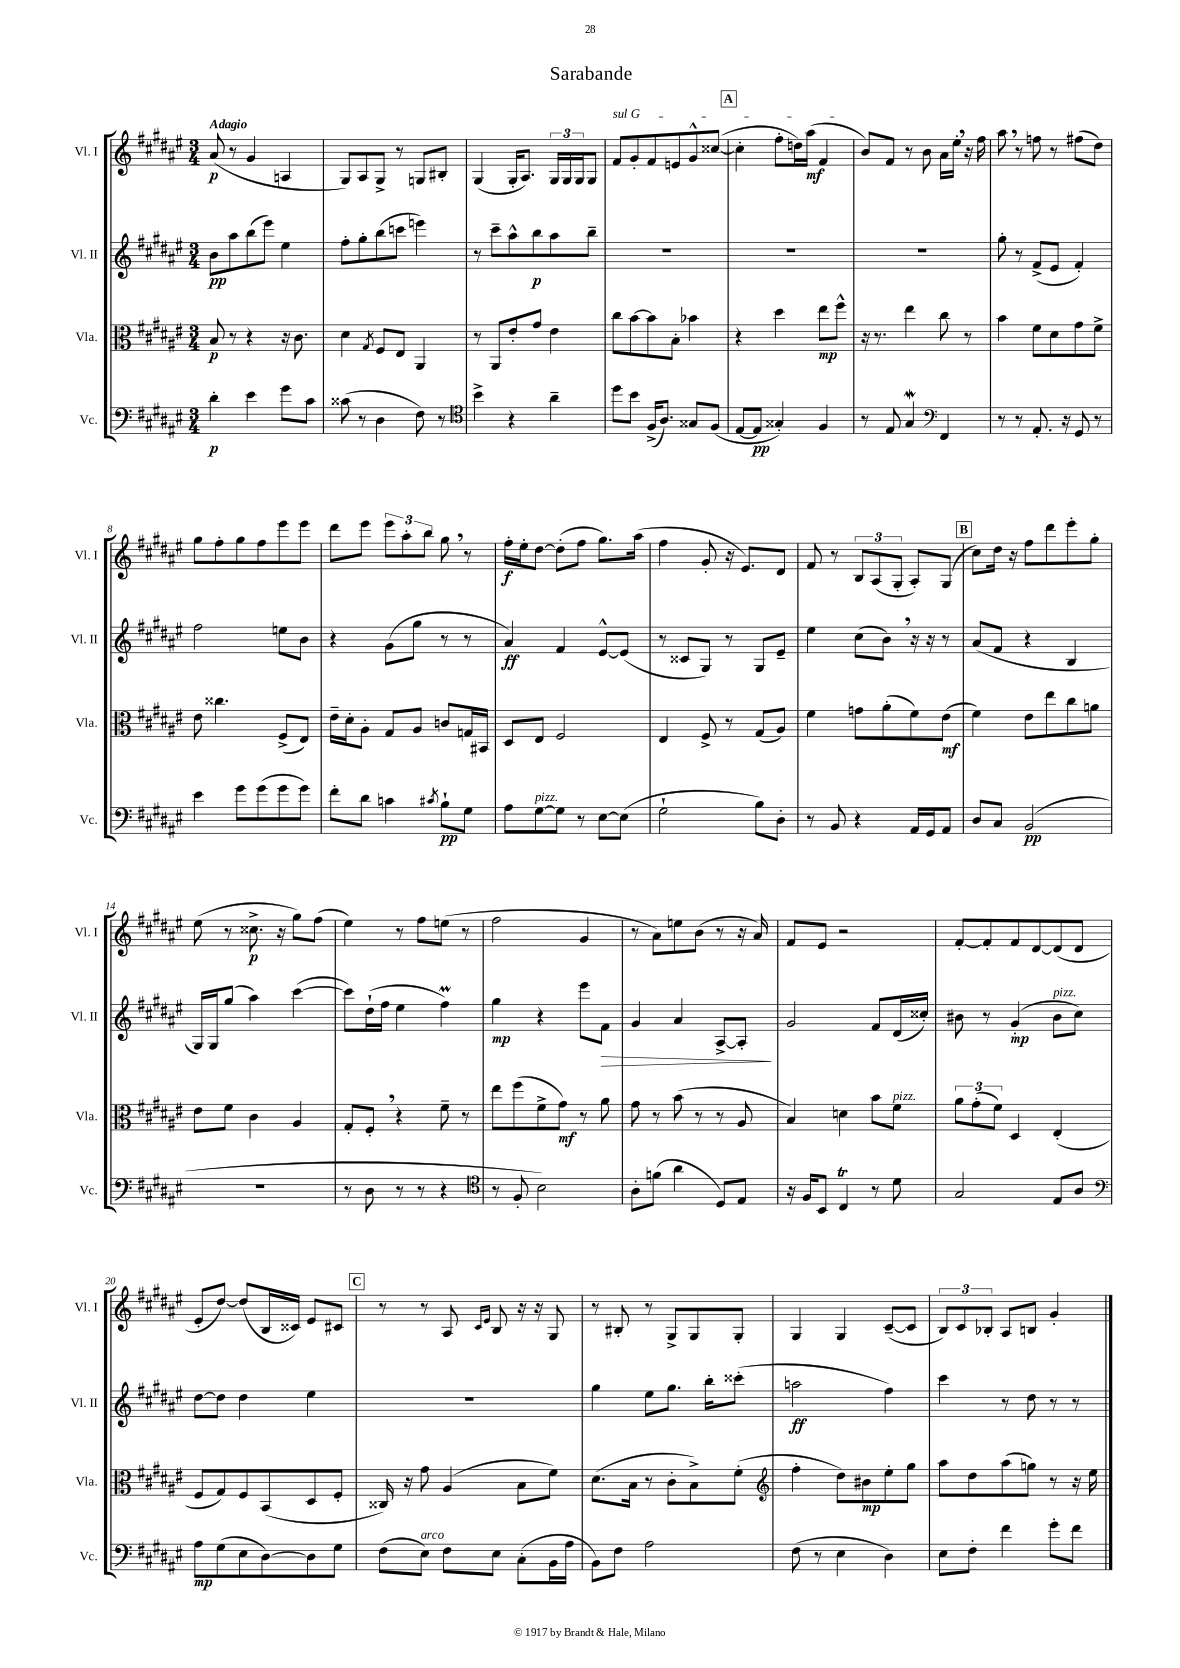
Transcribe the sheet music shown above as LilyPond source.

\header { title = "Sarabande" }
<<
\new StaffGroup <<
\new Staff = "s0" \with { instrumentName = "Vl. I" shortInstrumentName = "Vl. I" } {
    \clef treble \key fis \major \numericTimeSignature \time 3/4 \tempo "Adagio"
    ais'8\p( r8 gis'4 a4 |
    gis8) ais8 gis8-> r8 g8 bis8-. |
    gis4( gis16-. ais8.) \tuplet 3/2 { gis16 gis16 gis16 } gis8 |
    \once \override TextSpanner.bound-details.left.text = \markup { \italic "sul G" } fis'8\startTextSpan gis'8-. fis'8 e'8 gis'8-^ cisis''8~( |
    \mark \markup { \box "A" } cisis''4-. fis''8-. d''16) ais''16\mf( fis'4\stopTextSpan |
    b'8) fis'8 r8 b'8 ais'16 eis''16-. \breathe r16 fis''16 |
    ais''8 \breathe r8 f''8 r8 fis''8( dis''8) |
    gis''8 fis''8-. gis''8 fis''8 eis'''8 eis'''8 |
    dis'''8 eis'''8 \tuplet 3/2 { eis'''8 ais''8-. b''8 } gis''8 \breathe r8 |
    fis''16-.\f eis''16-. dis''8~ dis''8-.( fis''8 gis''8.) ais''16( |
    fis''4 gis'8-. r16 eis'8.) dis'8 |
    fis'8 r8 \tuplet 3/2 { b8 ais8( gis8-. } ais8-.) gis8( |
    \mark \markup { \box "B" } cis''8) dis''16 r16 fis''8 dis'''8 eis'''8-. gis''8-. |
    eis''8( r8 cisis''8.->\p r16 gis''8) fis''8( |
    eis''4) r8 fis''8 e''8( r8 |
    fis''2 gis'4 |
    r8 ais'8) e''8 b'8( r8 r16 ais'16) |
    fis'8 eis'8 r2 |
    fis'8~-. fis'8-. fis'8 dis'8~ dis'8( dis'8 |
    eis'8-. dis''8~) dis''8( b16 cisis'16) eis'8 cis'8 |
    \mark \markup { \box "C" } r8 r8 ais8 \grace { cis'16 eis'16 } b8 r16 r16 gis8 |
    r8 bis8-. r8 gis8-> gis8 gis8-. |
    gis4 gis4 cis'8~--( cis'8 |
    \tuplet 3/2 { b8) cis'8 bes8-. } ais8 b8 gis'4-. \bar "|." |
}
\new Staff = "s1" \with { instrumentName = "Vl. II" shortInstrumentName = "Vl. II" } {
    \clef treble \key fis \major \numericTimeSignature \time 3/4
    b'8\pp ais''8 b''8( eis'''8) eis''4 |
    fis''8-. gis''8-. b''8( c'''8 e'''4) |
    r8 cis'''8-- ais''8-^ b''8\p ais''8 b''8-- |
    R2. |
    \mark \markup { \box "A" } R2. |
    R2. |
    gis''8-. r8 fis'8->( eis'8 fis'4-.) |
    fis''2 e''8 b'8 |
    r4 gis'8( gis''8 r8 r8 |
    ais'4\ff) fis'4 eis'8~-^ eis'8( |
    r8 cisis'8 gis8) r8 gis8 eis'8-- |
    eis''4 cis''8( b'8) \breathe r16 r16 r8 |
    \mark \markup { \box "B" } ais'8( fis'8 r4 b4 |
    gis16) gis16 gis''8( ais''4) cis'''4~( |
    cis'''8) dis''16-!( fis''16 eis''4 fis''4\prall) |
    gis''4\mp r4 eis'''8 fis'8\> |
    gis'4 ais'4 ais8~-> ais8-.\! |
    gis'2 fis'8 dis'16( cisis''16-.) |
    bis'8 r8 gis'4-.\mp( bis'8^\markup { \italic "pizz." } cis''8) |
    dis''8~ dis''8 dis''4 eis''4 |
    \mark \markup { \box "C" } R2. |
    gis''4 eis''8 gis''8. b''16-. cisis'''8-.( |
    a''2\ff fis''4) |
    cis'''4 r8 dis''8 r8 r8 \bar "|." |
}
\new Staff = "s2" \with { instrumentName = "Vla." shortInstrumentName = "Vla." } {
    \clef alto \key fis \major \numericTimeSignature \time 3/4
    b8\p r8 r4 r16 cis'8. |
    dis'4 \acciaccatura { gis8 } fis8 eis8 ais,4 |
    r8 ais,8 eis'8-. gis'8 eis'4 |
    cis''8 b'8~ b'8 b8-. bes'4 |
    \mark \markup { \box "A" } r4 dis''4 eis''8\mp fis''8-^ |
    r16 r8. eis''4 cis''8 r8 |
    b'4 fis'8 dis'8 gis'8 fis'8-> |
    eis'8 cisis''4. fis8->( eis8) |
    eis'16-- dis'16-. ais8-. gis8 ais8 c'8 g16 bis,16 |
    dis8 eis8 fis2 |
    eis4 fis8-> r8 gis8( ais8) |
    fis'4 g'8 ais'8-.( fis'8) eis'8\mf( |
    \mark \markup { \box "B" } fis'4) eis'8 eis''8 cis''8 a'8 |
    eis'8 fis'8 cis'4 ais4 |
    gis8-. fis8-. \breathe r4 fis'8-- r8 |
    eis''8 fis''8( fis'8-> gis'8\mf) r8 ais'8 |
    gis'8 r8 b'8( r8 r8 ais8 |
    b4) d'4 b'8 fis'8^\markup { \italic "pizz." } |
    \tuplet 3/2 { ais'8 gis'8-.( fis'8) } dis4 eis4-.( |
    fis8 gis8) fis8 b,8( dis8 fis8-. |
    \mark \markup { \box "C" } cisis16) r16 gis'8 ais4( b8 fis'8) |
    dis'8.( b16 r8 cis'8-. b8->) fis'8-.( |
    \clef treble fis''4-. dis''8) bis'8\mp eis''8-. gis''8 |
    ais''8 dis''8 ais''8( g''8) r8 r16 eis''16 \bar "|." |
}
\new Staff = "s3" \with { instrumentName = "Vc." shortInstrumentName = "Vc." } {
    \clef bass \key fis \major \numericTimeSignature \time 3/4
    dis'4-.\p eis'4 gis'8 cis'8 |
    cisis'8( r8 dis4 fis8) r8 |
    \clef tenor b'4-> r4 ais'4-- |
    dis''8 b'8 fis16->( ais8.) gisis8 fis8( |
    \mark \markup { \box "A" } eis8~ eis8\pp gisis4-.) fis4 |
    r8 eis8 gis4\mordent \clef bass fis,4 |
    r8 r8 ais,8.-. r16 gis,8 r8 |
    eis'4 gis'8 gis'8( gis'8 gis'8) |
    fis'8-. dis'8 c'4 \acciaccatura { cis'8 } b8-!\pp gis8 |
    ais8 gis8~^\markup { \italic "pizz." } gis8 r8 eis8~ eis8( |
    gis2-! b8) dis8-. |
    r8 b,8 r4 ais,16 gis,16 ais,8 |
    \mark \markup { \box "B" } dis8 cis8 b,2\pp( |
    R2. |
    r8 dis8 r8 r8 r4 |
    \clef tenor r8 fis8-. b2) |
    ais8-. f'8( ais'4 dis8) eis8 |
    r16 fis16 b,8 cis4\trill r8 dis'8 |
    gis2 eis8 ais8 |
    \clef bass ais8\mp gis8( eis8 dis8~) dis8 gis8 |
    \mark \markup { \box "C" } fis8( eis8^\markup { \italic "arco" }) fis8 eis8 cis8-.( b,16 ais16 |
    b,8) fis8 ais2 |
    fis8( r8 eis4 dis4) |
    eis8 fis8-. fis'4 gis'8-. fis'8 \bar "|." |
}
>>
>>
